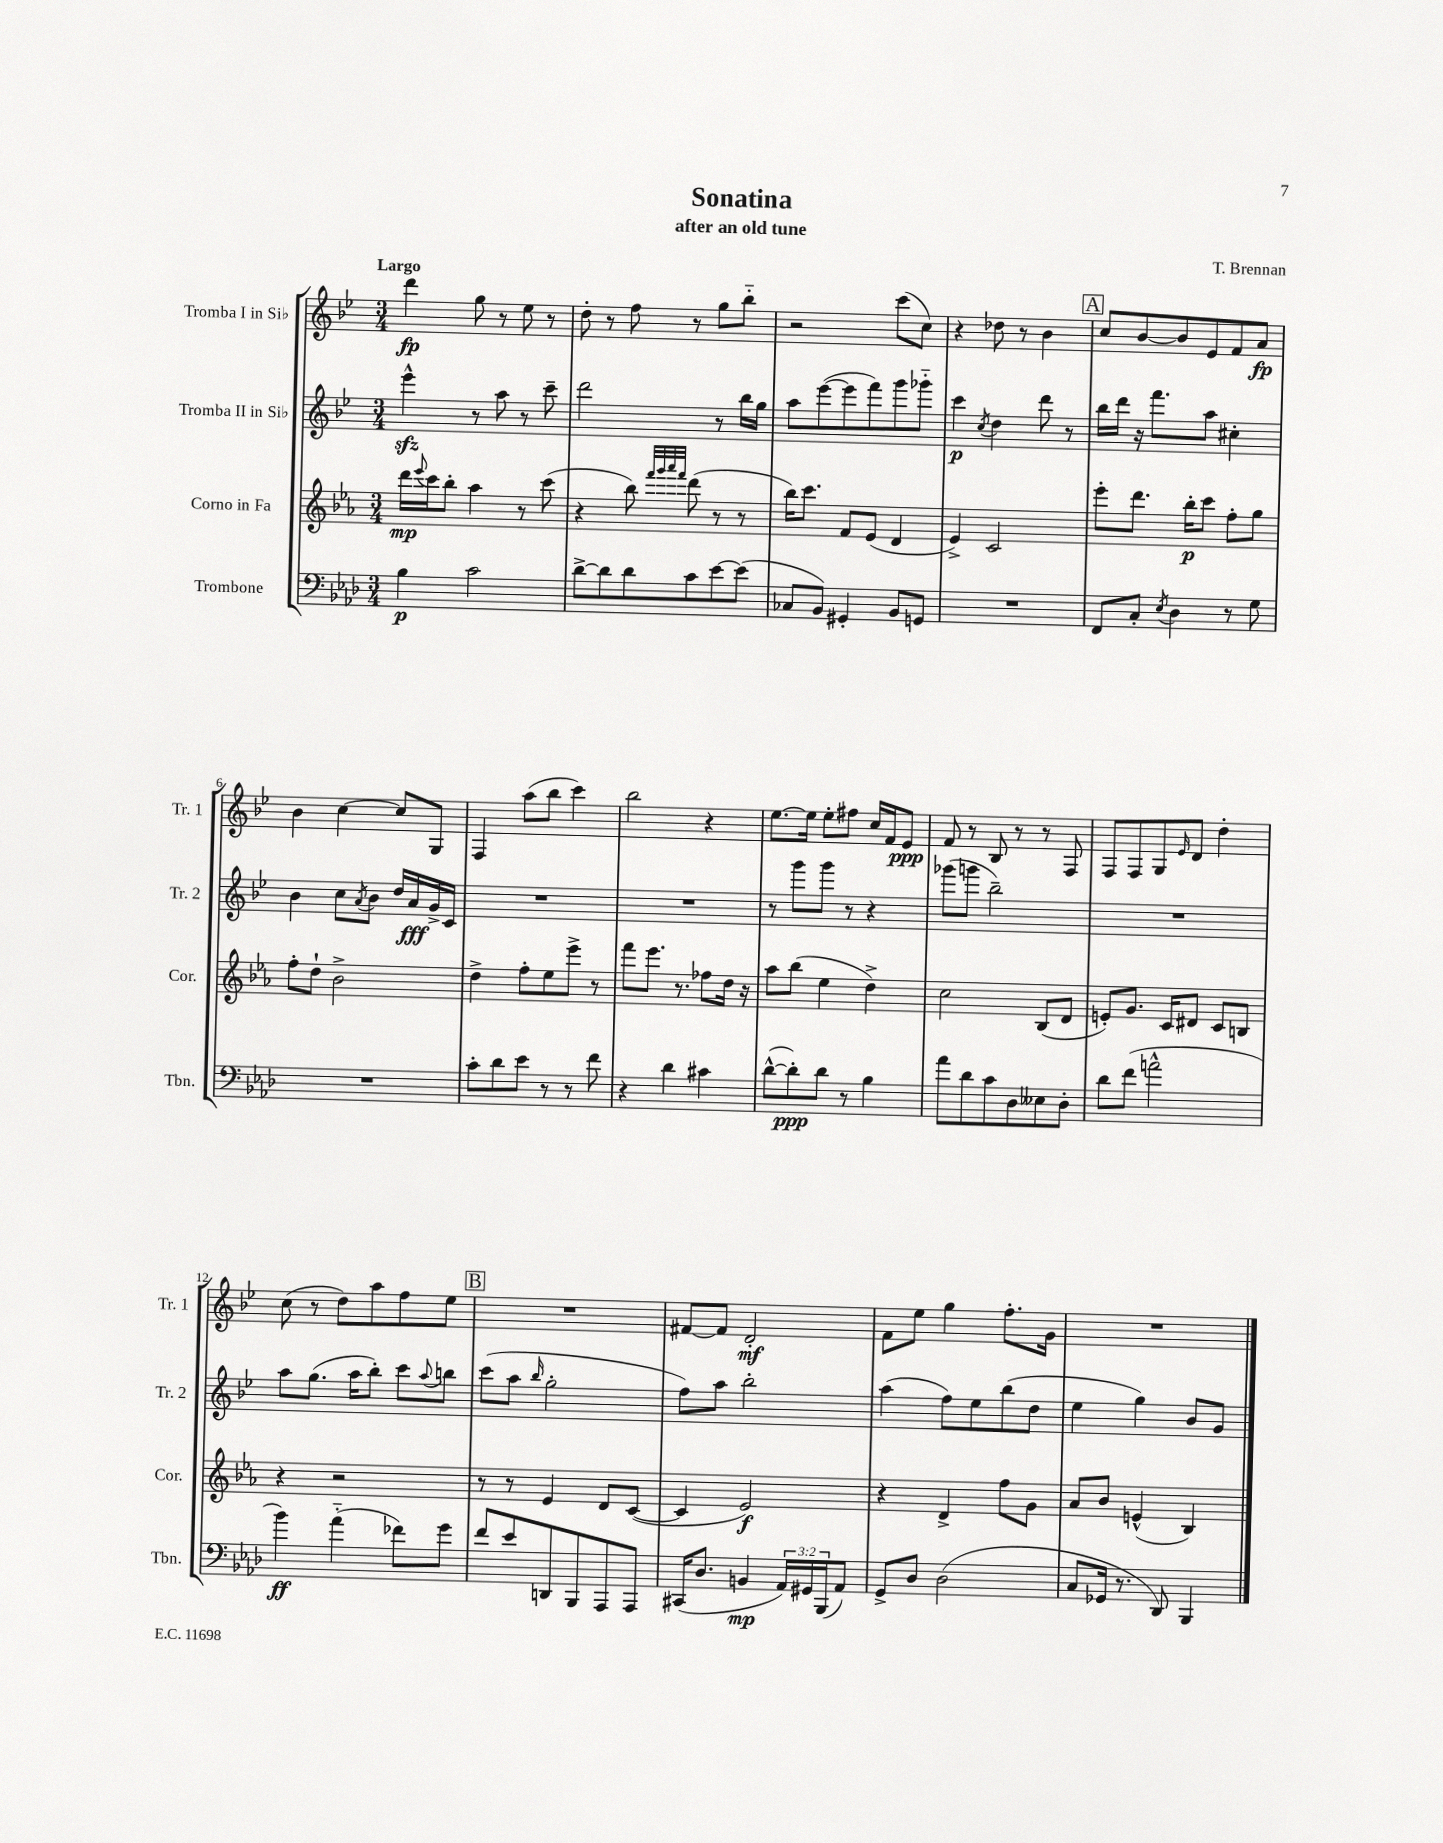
\header { title = "Sonatina" composer = "T. Brennan" subtitle = "after an old tune" }
<<
\new StaffGroup <<
\new Staff = "s0" \with { instrumentName = "Tromba I in Sib" shortInstrumentName = "Tr. 1" } {
    \clef treble \key bes \major \numericTimeSignature \time 3/4 \tempo "Largo"
    d'''4\fp g''8 r8 ees''8 r8 |
    d''8-. r8 f''8 r8 g''8 bes''8-_ |
    r2 c'''8( c''8) |
    r4 des''8 r8 bes'4 |
    \mark \markup { \box "A" } c''8 bes'8~ bes'8 ees'8 f'8 a'8\fp |
    bes'4 c''4~ c''8 g8 |
    f4 a''8( bes''8 c'''4) |
    bes''2 r4 |
    ees''8.~ ees''16 ees''8-. fis''8 c''16 f'16 ees'8\ppp |
    f'8 r8 bes8 r8 r8 f8 |
    f8 f8 g8 \grace { ees'16 } d'8 d''4-. |
    c''8( r8 d''8) a''8 f''8 ees''8 |
    \mark \markup { \box "B" } R2. |
    fis'8~ fis'8 d'2-.\mf |
    f'8 ees''8 g''4 f''8.-. g'16 |
    R2. \bar "|." |
}
\new Staff = "s1" \with { instrumentName = "Tromba II in Sib" shortInstrumentName = "Tr. 2" } {
    \clef treble \key bes \major \numericTimeSignature \time 3/4
    ees'''4-^\sfz r8 a''8 r8 c'''8-- |
    d'''2 r8 bes''16 g''16 |
    a''8 ees'''8~( ees'''8 f'''8) g'''8 ges'''8-_ |
    c'''4\p \acciaccatura { c''8 } d''4 d'''8 r8 |
    \mark \markup { \box "A" } bes''16 d'''16 r16 f'''8. a''8 cis''4-. |
    bes'4 c''8 \acciaccatura { a'8 } bes'8 d''16 a'16\fff g'16-> c'16 |
    R2. |
    R2. |
    r8 g'''8 g'''8 r8 r4 |
    ges'''8( g'''8 bes''2--) |
    R2. |
    a''8 g''8.( a''16 bes''8-.) c'''8 \appoggiatura { a''8 } b''8 |
    \mark \markup { \box "B" } c'''8( a''8 \grace { bes''16 } g''2-. |
    f''8) a''8 bes''2-. |
    a''4( f''8) ees''8 bes''8( d''8 |
    ees''4 g''4) bes'8 g'8 \bar "|." |
}
\new Staff = "s2" \with { instrumentName = "Corno in Fa" shortInstrumentName = "Cor." } {
    \clef treble \key ees \major \numericTimeSignature \time 3/4
    d'''16\mp \appoggiatura { ees'''8 } c'''16 bes''8-. aes''4 r8 c'''8( |
    r4 bes''8) \grace { f'''32 g'''32 aes'''32 f'''32 } d'''8( r8 r8 |
    bes''16) c'''8. f'8 ees'8( d'4 |
    ees'4->) c'2 |
    \mark \markup { \box "A" } ees'''8-. d'''8. bes''16-.\p c'''8 f''8-. g''8 |
    f''8-. d''8-! bes'2-> |
    d''4-> f''8-. ees''8 ees'''8-> r8 |
    f'''8 ees'''8. r8. fes''8 d''16 r16 |
    aes''8 bes''8( ees''4 d''4->) |
    c''2 bes8( d'8 |
    e'8-.) g'8. c'16 dis'8 c'8 b8 |
    r4 r2 |
    \mark \markup { \box "B" } r8 r8 ees'4 d'8 c'8~( |
    c'4 ees'2\f) |
    r4 d'4-> f''8 g'8 |
    aes'8 bes'8 e'4-^( bes4) \bar "|." |
}
\new Staff = "s3" \with { instrumentName = "Trombone" shortInstrumentName = "Tbn." } {
    \clef bass \key aes \major \numericTimeSignature \time 3/4 \override Staff.TupletNumber.text = #tuplet-number::calc-fraction-text
    bes4\p c'2 |
    des'8~-> des'8 des'8 c'8 ees'8~ ees'8( |
    ces8 bes,8) gis,4-. bes,8 g,8 |
    R2. |
    \mark \markup { \box "A" } f,8 c8-. \acciaccatura { ees8 } des4 r8 g8 |
    R2. |
    c'8-. des'8 ees'8 r8 r8 f'8 |
    r4 des'4 cis'4 |
    des'8~-^( des'8-.\ppp) des'8 r8 bes4 |
    aes'8 des'8 c'8 des8 eeses8 des8-. |
    des'8 f'8( a'2-^ |
    bes'4\ff) aes'4-_( fes'8) g'8 |
    \mark \markup { \box "B" } f'8 ees'8 d,8 bes,,8 aes,,8 aes,,8 |
    cis,16( des8. b,4\mp \tuplet 3/2 { aes,16) gis,16 bes,,16( } aes,8) |
    g,8-> des8 des2( |
    c8 ges,16 r8. des,8) bes,,4 \bar "|." |
}
>>
>>
